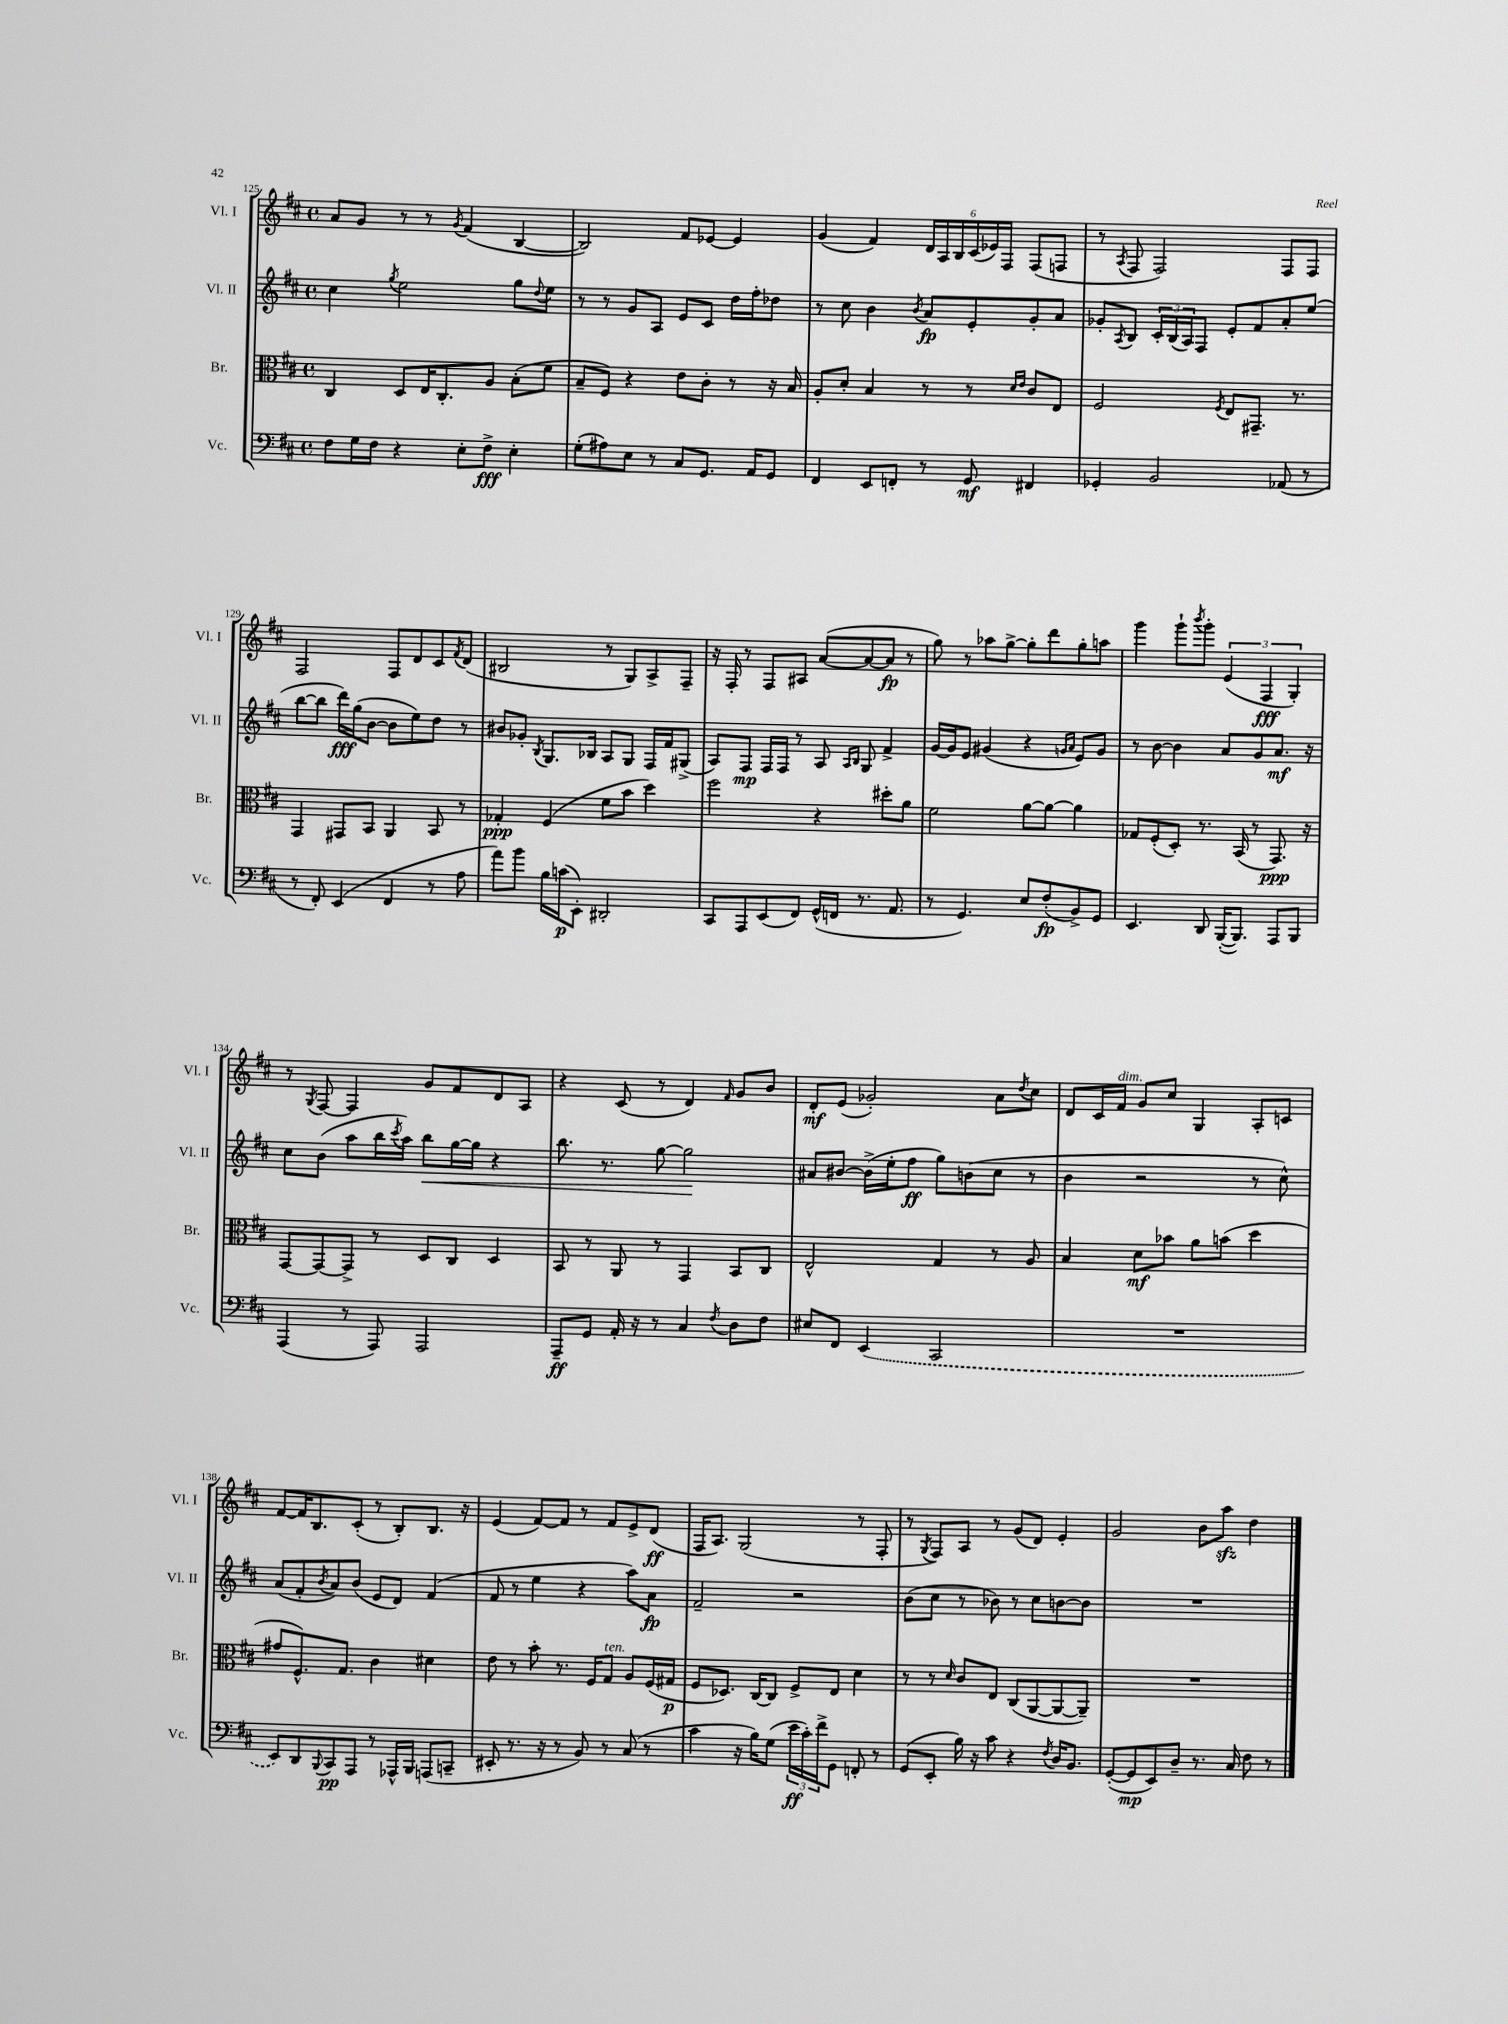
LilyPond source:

<<
\new StaffGroup <<
\new Staff = "s0" \with { instrumentName = "Vl. I" shortInstrumentName = "Vl. I" } {
    \clef treble \key d \major \defaultTimeSignature \time 4/4
    a'8 g'8 r8 r8 \acciaccatura { g'8 } fis'4( b4~ |
    b2) fis'8 ees'8~ ees'4 |
    g'4( fis'4) \tuplet 6/4 { d'16 a16 b16 cis'16( ees'16) fis16 } fis8( f8 |
    r8 \acciaccatura { a8 } fis8 fis2) fis8 fis8 |
    fis2 fis8 d'8 cis'8 \acciaccatura { fis'8 } d'8( |
    bis2 r8 g8) a8-> fis8-- |
    r16 fis16-. r8 fis8 ais8 a'8~( a'8~ a'8\fp r8 |
    g''8) r8 aes''8 g''8~-> g''8-. d'''8 g''8-. a''8 |
    g'''4 g'''8-! \acciaccatura { b'''8 } g'''8-. \tuplet 3/2 { e'4( fis4\fff g4-.) } |
    r8 \acciaccatura { g8 } fis8~ fis4 g'8 fis'8 d'8 a8 |
    r4 cis'8( r8 d'4) \grace { fis'16 } g'8 b'8 |
    d'8-.\mf e'8( ges'2-.) a'8 \acciaccatura { d''8 } cis''8 |
    d'8 cis'16 fis'16^\markup { \italic "dim." } g'8 cis''8 g4 a8-. c'8 |
    fis'8~ fis'16 b8. cis'8-.( r8 b8-.) b8. r16 |
    e'4( fis'8~) fis'8 r8 fis'8 e'8-> d'8\ff( |
    fis16 a8.) g2( r8 fis8-. |
    r8 \acciaccatura { g8 } fis8) a8 r8 g'8( d'8) e'4-. |
    g'2 b'8 a''8\sfz d''4 \bar "|." |
}
\new Staff = "s1" \with { instrumentName = "Vl. II" shortInstrumentName = "Vl. II" } {
    \clef treble \key d \major \defaultTimeSignature \time 4/4
    cis''4 \acciaccatura { g''8 } e''2 g''8 \appoggiatura { d''8 } e''8 |
    r8 r8 g'8 a8 e'8 cis'8 d''16 fis''16-. des''8 |
    r8 cis''8 b'4 \acciaccatura { b'8 } a'8\fp e'8-. g'8-. a'8 |
    ges'8-. \acciaccatura { a8 } b8 \tuplet 3/2 { cis'16-. b16( a16) } fis8 e'8-. fis'8 a'8-. e''8( |
    b''8~ b''8 d'''16\fff) g''16( b'8~ b'8 e''8) d''8 r8 |
    bis'8 ges'8-. \acciaccatura { b8 } g8. bes16 a8 g8 fis16 fis'16 gis8->( |
    a8) fis8\mp fis16 fis16 r8 a8 \grace { a16 b16 } g8 fis'4-> |
    g'16~ g'16 e'8 gis'4( r4 \grace { g'16 a'16 } e'8) g'8 |
    r8 b'8~ b'4 a'8 g'8 a'8.\mf r16 |
    cis''8 b'8( a''8 b''16 \acciaccatura { cis'''8 } a''16) b''8\< g''16~ g''16 r4 |
    b''8. r8. g''8~ g''2\! |
    ais'8 bis'8~ bis'16->( e''16-. fis''8\ff g''8) b'8( cis''8 r8 |
    b'4 r2 r8 cis''8-^) |
    a'8( fis'8-. \acciaccatura { b'8 } a'8) b'8( e'8 d'8) fis'4( |
    fis'8 r8 e''4 r4 a''8) a'8\fp |
    fis'2-- r2 |
    b'8( cis''8 r8 bes'8) r8 cis''8 b'8~ b'8 |
    R1 \bar "|." |
}
\new Staff = "s2" \with { instrumentName = "Br." shortInstrumentName = "Br." } {
    \clef alto \key d \major \defaultTimeSignature \time 4/4
    cis4 d8 e16 cis8.-. a8 b8-.( fis'8 |
    b8-- fis8) r4 e'8 cis'8-. r8 r16 b16 |
    a8-. d'8-. b4 r8 r8 \grace { d'16 e'16 } cis'8 e8 |
    fis2 \acciaccatura { fis8 } e8 gis,8.-- r8. |
    g,4 gis,8 b,8 a,4 b,8 r8 |
    ges4-.\ppp fis4( fis'8 b'8 d''4) |
    fis''2 r4 dis''8-. a'8 |
    fis'2 a'8~ a'8~ a'4 |
    ges8 fis8-.( d8-.) r8. b,16( r8 g,8.\ppp) r16 |
    g,8~ g,8~ g,8-> r8 d8 cis8 d4 |
    b,8 r8 a,8 r8 g,4 b,8 cis8 |
    e2-^ g4 r8 a8 |
    b4 d'8\mf bes'8 a'8 b'8( d''4 |
    gis'8 fis8.-^) g8. cis'4 dis'4 |
    e'8 r8 b'8-. r8. fis16 g8^\markup { \italic "ten." } a8 fis16( gis16\p |
    fis8 des8.) cis16~ cis8 fis8-> e8 d'4 |
    r8 r8 \grace { d'16 } cis'8 e8 cis8( a,8~ a,8~ a,8--) |
    R1 \bar "|." |
}
\new Staff = "s3" \with { instrumentName = "Vc." shortInstrumentName = "Vc." } {
    \clef bass \key d \major \defaultTimeSignature \time 4/4
    fis8 g16 fis16 r4 e8-. fis8->\fff e4-. |
    g8-.( ais8) e8 r8 cis8 g,8. a,16 g,8 |
    fis,4 e,8 f,8-. r8 g,8\mf fis,4 |
    ges,4-. b,2 aes,8( r8 |
    r8 fis,8-.) e,4( fis,4 r8 a8 |
    a'8) b'8 b16 c'16\p( e,8-.) dis,2-. |
    cis,8 a,,8 e,8( fis,8) g,16-^( f,16 r8. a,8. |
    r8 g,4.) e8 fis8-.\fp( b,8->) g,8 |
    e,4. d,8 b,,16~-.( b,,8.) a,,8 b,,8 |
    a,,4( r8 a,,8) a,,2 |
    a,,8--\ff g,8 a,16-. r16 r8 cis4 \acciaccatura { fis8 } d8 fis8 |
    eis8 fis,8 \once \slurDashed e,4( cis,2 |
    R1 |
    e,8) d,8 \appoggiatura { b,,8 } cis,8\pp a,,8 r8 aes,,16-^ b,,16 a,,8( c,8-- |
    eis,8-. r8. r16 r8 b,8) r8 cis8( r8 |
    cis'4 r16 b16) g8( \tuplet 3/2 { e'16\ff cis'16-.) fis'16-> } g,8 f,8-. r8 |
    g,8( e,8-. b16) r16 cis'8 r4 \acciaccatura { fis8 } d16 b,8. |
    g,8~-.( g,8\mp e,8) d8-- r8. cis16 fis8 r8 \bar "|." |
}
>>
>>
\layout { \context { \Score currentBarNumber = #125 } }
